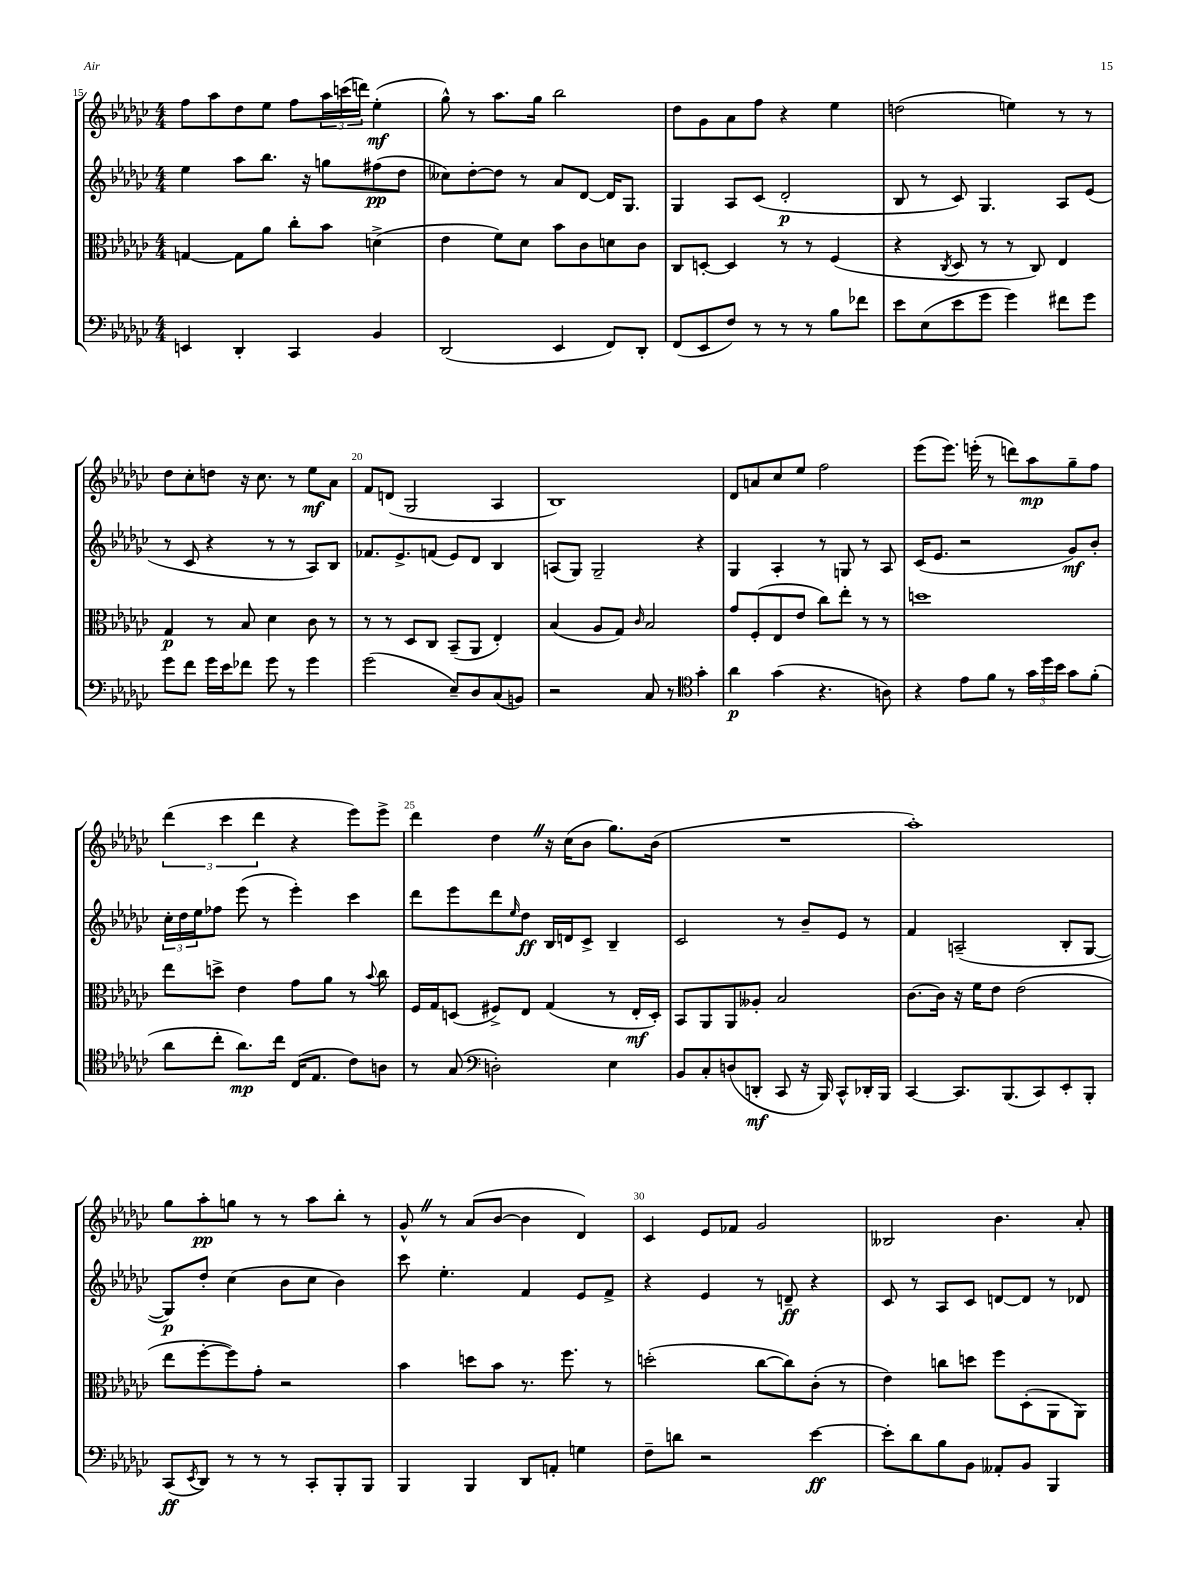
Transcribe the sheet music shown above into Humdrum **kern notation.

**kern	**dynam	**kern	**dynam	**kern	**dynam	**kern	**dynam
*part4	*part4	*part3	*part3	*part2	*part2	*part1	*part1
*staff4	*staff4	*staff3	*staff3	*staff2	*staff2	*staff1	*staff1
*clefF4	*	*clefC3	*	*clefG2	*	*clefG2	*
*k[b-e-a-d-g-c-]	*	*k[b-e-a-d-g-c-]	*	*k[b-e-a-d-g-c-]	*	*k[b-e-a-d-g-c-]	*
*M4/4	*	*M4/4	*	*M4/4	*	*M4/4	*
=15	=15	=15	=15	=15	=15	=15	=15
4EEn/	.	[4Gn/	.	4ee-\	.	8ff\L	.
.	.	.	.	.	.	8aa-\	.
4DD-'/	.	8G\L]	.	8aa-\L	.	8dd-\	.
.	.	8a-\J	.	8.bb-\J	.	8ee-\J	.
4CC-/	.	8cc-'\L	.	.	.	8ff\L	.
.	.	.	.	16r	.	.	.
.	.	8b-\J	.	8ggn\L	.	24aa-\L	.
.	.	.	.	.	.	(24cccn\	.
.	.	.	.	.	.	24dddn\JJ)	.
4BB-/	.	(4dn^\	.	(8ff#X\	pp	(4ee-'\	mf
.	.	.	.	8dd-\J	.	.	.
=16	=16	=16	=16	=16	=16	=16	=16
(2DD-/	.	4e-\	.	8cc--X\L)	.	8gg-^^\)	.
.	.	.	.	[8dd-'\	.	8r	.
.	.	8f\L)	.	8dd-\J]	.	8.aa-\L	.
.	.	8d-\J	.	8r	.	.	.
.	.	.	.	.	.	16gg-\Jk	.
4EE-/	.	8b-\L	.	8a-/L	.	2bb-\	.
.	.	8c-\	.	[8d-/J	.	.	.
8FF/L)	.	8dn\	.	16d-/KL]	.	.	.
.	.	.	.	8.G-/J	.	.	.
8DD-'/J	.	8c-\J	.	.	.	.	.
=17	=17	=17	=17	=17	=17	=17	=17
(8FF/L	.	8C-/L	.	4G-/	.	8dd-\L	.
8EE-/	.	[8Dn'/J	.	.	.	8g-\	.
8F/J)	.	4D/]	.	8A-/L	.	8a-\	.
8r	.	.	.	(8c-/J	.	8ff\J	.
8r	.	8r	.	2d-'/	p	4r	.
8r	.	8r	.	.	.	.	.
8B-\L	.	(4F/	.	.	.	4ee-\	.
8f-X\J	.	.	.	.	.	.	.
=18	=18	=18	=18	=18	=18	=18	=18
8e-\L	.	4r	.	8B-/	.	(2ddn\	.
(8E-\	.	.	.	8r	.	.	.
.	.	8qC-/	.	.	.	.	.
8e-\	.	8D-/	.	8c-/)	.	.	.
8g-\J	.	8r	.	4.G-/	.	.	.
4g-\)	.	8r	.	.	.	4een\)	.
.	.	8C-/)	.	.	.	.	.
8f#X\L	.	4E-/	.	8A-/L	.	8r	.
8g-\J	.	.	.	(8e-/J	.	8r	.
!!LO:LB:g=z
=19	=19	=19	=19	=19	=19	=19	=19
8g-\L	.	4G-/	p	8r	.	8dd-\L	.
8f\J	.	.	.	8c-/	.	8cc-'\	.
16g-\LL	.	8r	.	4r	.	8ddn\J	.
16e-\J	.	.	.	.	.	.	.
8f-X\J	.	8B-/	.	.	.	16r	.
.	.	.	.	.	.	8.cc-\	.
8g-\	.	4d-\	.	8r	.	.	.
8r	.	.	.	8r	.	8r	.
4g-\	.	8c-\	.	8A-/L)	.	8ee-\L	mf
.	.	8r	.	8B-/J	.	8a-\J	.
=20	=20	=20	=20	=20	=20	=20	=20
(2g-\	.	8r	.	8.f-X/L	.	8f/L	.
.	.	8r	.	.	.	(8dn/J	.
.	.	.	.	8.e-^/	.	.	.
.	.	8D-/L	.	.	.	2G-/	.
.	.	8C-/J	.	(8fn/J	.	.	.
8E-~/L)	.	(8BB-~/L	.	8e-/L)	.	.	.
8D-/	.	8AA-/J	.	8d-/J	.	.	.
(8C-/	.	4E-'/)	.	4B-/	.	4A-/	.
8BBn/J)	.	.	.	.	.	.	.
=21	=21	=21	=21	=21	=21	=21	=21
2r	.	(4B-/	.	(8An/L	.	1B-)	.
.	.	.	.	8G-/J)	.	.	.
.	.	8A-/L	.	2G-~/	.	.	.
.	.	8G-/J)	.	.	.	.	.
.	.	16qqc-/	.	.	.	.	.
8C-/	.	2B-/	.	.	.	.	.
8r	.	.	.	.	.	.	.
*clefC4	*	*	*	*	*	*	*
4g-'\	.	.	.	4r	.	.	.
=22	=22	=22	=22	=22	=22	=22	=22
4a-\	p	8g-/L	.	4G-/	.	8d-/L	.
.	.	(8F'/	.	.	.	8an/	.
(4g-\	.	8E-/	.	4A-'/	.	8cc-/	.
.	.	8e-/J	.	.	.	8ee-/J	.
4.r	.	8cc-\L)	.	8r	.	2ff\	.
.	.	8ee-'\J	.	8Gn/	.	.	.
.	.	8r	.	8r	.	.	.
8An\)	.	8r	.	8A-/	.	.	.
=23	=23	=23	=23	=23	=23	=23	=23
4r	.	1ddn	.	(16c-/KL	.	(8eee-\L	.
.	.	.	.	8.e-/J	.	.	.
.	.	.	.	.	.	8.eee-\J)	.
8e-\L	.	.	.	2r	.	.	.
.	.	.	.	.	.	(16eeen'\	.
8f\J	.	.	.	.	.	8r	.
8r	.	.	.	.	.	8dddn\L)	.
24g-\LL	.	.	.	.	.	8aa-\	mp
24dd-\	.	.	.	.	.	.	.
24b-\JJ	.	.	.	.	.	.	.
8g-\L	.	.	.	8g-/L)	mf	8gg-~\	.
(8f'\J	.	.	.	8b-'/J	.	8ff\J	.
!!LO:LB:g=z
=24	=24	=24	=24	=24	=24	=24	=24
8a-\L	.	8ee-\L	.	24cc-'\LL	.	(6ddd-\	.
.	.	.	.	24dd-\	.	.	.
.	.	.	.	24ee-\J	.	.	.
8cc-'\J	.	8ddn^\J	.	8ff-X\J	.	.	.
.	.	.	.	.	.	6ccc-\	.
8.a-\L)	mp	4e-\	.	(8eee-\	.	.	.
.	.	.	.	.	.	6ddd-\	.
.	.	.	.	8r	.	.	.
16cc-\Jk	.	.	.	.	.	.	.
(16C-/KL	.	8g-\L	.	4eee-'\)	.	4r	.
8.E-/J	.	.	.	.	.	.	.
.	.	8a-\J	.	.	.	.	.
8c-\L)	.	8r	.	4ccc-\	.	8eee-\L)	.
.	.	8qqb-/	.	.	.	.	.
8An\J	.	8cc-\	.	.	.	8eee-^\J	.
=25	=25	=25	=25	=25	=25	=25	=25
8r	.	16F/LL	.	8ddd-\L	.	4ddd-\	.
.	.	16G-/J	.	.	.	.	.
(8G-/	.	(8Dn/J	.	8eee-\	.	.	.
*clefF4	*	*	*	*	*	*	*
2Dn'\)	.	8F#X^/L)	.	8ddd-\	.	4dd-Z\	.
.	.	.	.	16qqee-/	.	.	.
.	.	8E-/J	.	8dd-\J	ff	.	.
.	.	(4G-/	.	16B-/LL	.	16r	.
.	.	.	.	16dn/J	.	(16cc-\KL	.
.	.	.	.	8c-^/J	.	8b-\J	.
4E-\	.	8r	.	4B-~/	.	8.gg-\L)	.
.	.	16E-'/LL	mf	.	.	.	.
.	.	16D'/JJ)	.	.	.	(16b-\Jk	.
=26	=26	=26	=26	=26	=26	=26	=26
8BB-/L	.	8BB-/L	.	2c-/	.	1r	.
8C-'/	.	8AA-/	.	.	.	.	.
(8Dn/	.	8AA-/	.	.	.	.	.
8DDn'/J	mf	8A--X'/J	.	.	.	.	.
8CC-/	.	2B-/	.	8r	.	.	.
16r	.	.	.	8b-~/L	.	.	.
16BBB-/)	.	.	.	.	.	.	.
8CC-^^/L	.	.	.	8e-/J	.	.	.
16DD-X'/L	.	.	.	8r	.	.	.
16BBB-/JJ	.	.	.	.	.	.	.
=27	=27	=27	=27	=27	=27	=27	=27
[4CC-/	.	[8.c-\L	.	4f/	.	1aa-')	.
.	.	16c-\Jk]	.	.	.	.	.
8.CC-/L]	.	16r	.	(2An~/	.	.	.
.	.	16f\KL	.	.	.	.	.
.	.	8e-\J	.	.	.	.	.
(8.BBB-/	.	.	.	.	.	.	.
.	.	(2e-\	.	.	.	.	.
8CC-/)	.	.	.	.	.	.	.
8EE-'/	.	.	.	8B-'/L	.	.	.
8BBB-'/J	.	.	.	[8G-/J	.	.	.
!!LO:LB:g=z
=28	=28	=28	=28	=28	=28	=28	=28
(8CC-/L	ff	8ee-\L	.	8G-/L])	p	8gg-\L	.
8qEE-/	.	.	.	.	.	.	.
8DD-/J)	.	[8ff'\	.	8dd-'/J	.	8aa-'\	pp
8r	.	8ff\])	.	(4cc-\	.	8ggn\J	.
8r	.	8g-'\J	.	.	.	8r	.
8r	.	2r	.	8b-\L	.	8r	.
8CC-'/L	.	.	.	8cc-\J	.	8aa-\L	.
8BBB-'/	.	.	.	4b-\)	.	8bb-'\J	.
8BBB-/J	.	.	.	.	.	8r	.
=29	=29	=29	=29	=29	=29	=29	=29
4BBB-/	.	4b-\	.	8ccc-\	.	8g-^^Z/	.
.	.	.	.	4.ee-'\	.	8r	.
4BBB-/	.	8ddn\L	.	.	.	(8a-/L	.
.	.	8b-\J	.	.	.	[8b-/J	.
8DD-/L	.	8.r	.	4f/	.	4b-\]	.
8AAn'/J	.	.	.	.	.	.	.
.	.	8.ff\	.	.	.	.	.
4Gn\	.	.	.	8e-/L	.	4d-/)	.
.	.	8r	.	8f^/J	.	.	.
=30	=30	=30	=30	=30	=30	=30	=30
8F~\L	.	(2ddn'\	.	4r	.	4c-/	.
8dn\J	.	.	.	.	.	.	.
2r	.	.	.	4e-/	.	8e-/L	.
.	.	.	.	.	.	8f-X/J	.
.	.	[8cc-\L	.	8r	.	2g-/	.
.	.	8cc-\])	.	8dn~/	ff	.	.
[4e-\	ff	(8c-'\J	.	4r	.	.	.
.	.	8r	.	.	.	.	.
=31	=31	=31	=31	=31	=31	=31	=31
8e-'\L]	.	4e-\)	.	8c-/	.	2B--X/	.
8d-\	.	.	.	8r	.	.	.
8B-\	.	8ccn\L	.	8A-/L	.	.	.
8BB-\J	.	8ddn\J	.	8c-/J	.	.	.
8AA--X'/L	.	8ff\L	.	[8dn/L	.	4.b-\	.
8BB-/J	.	(8D-'\	.	8d/J]	.	.	.
4BBB-/	.	8AA-\	.	8r	.	.	.
.	.	8AA-\J)	.	8d-X/	.	8a-'/	.
==	==	==	==	==	==	==	==
*-	*-	*-	*-	*-	*-	*-	*-
